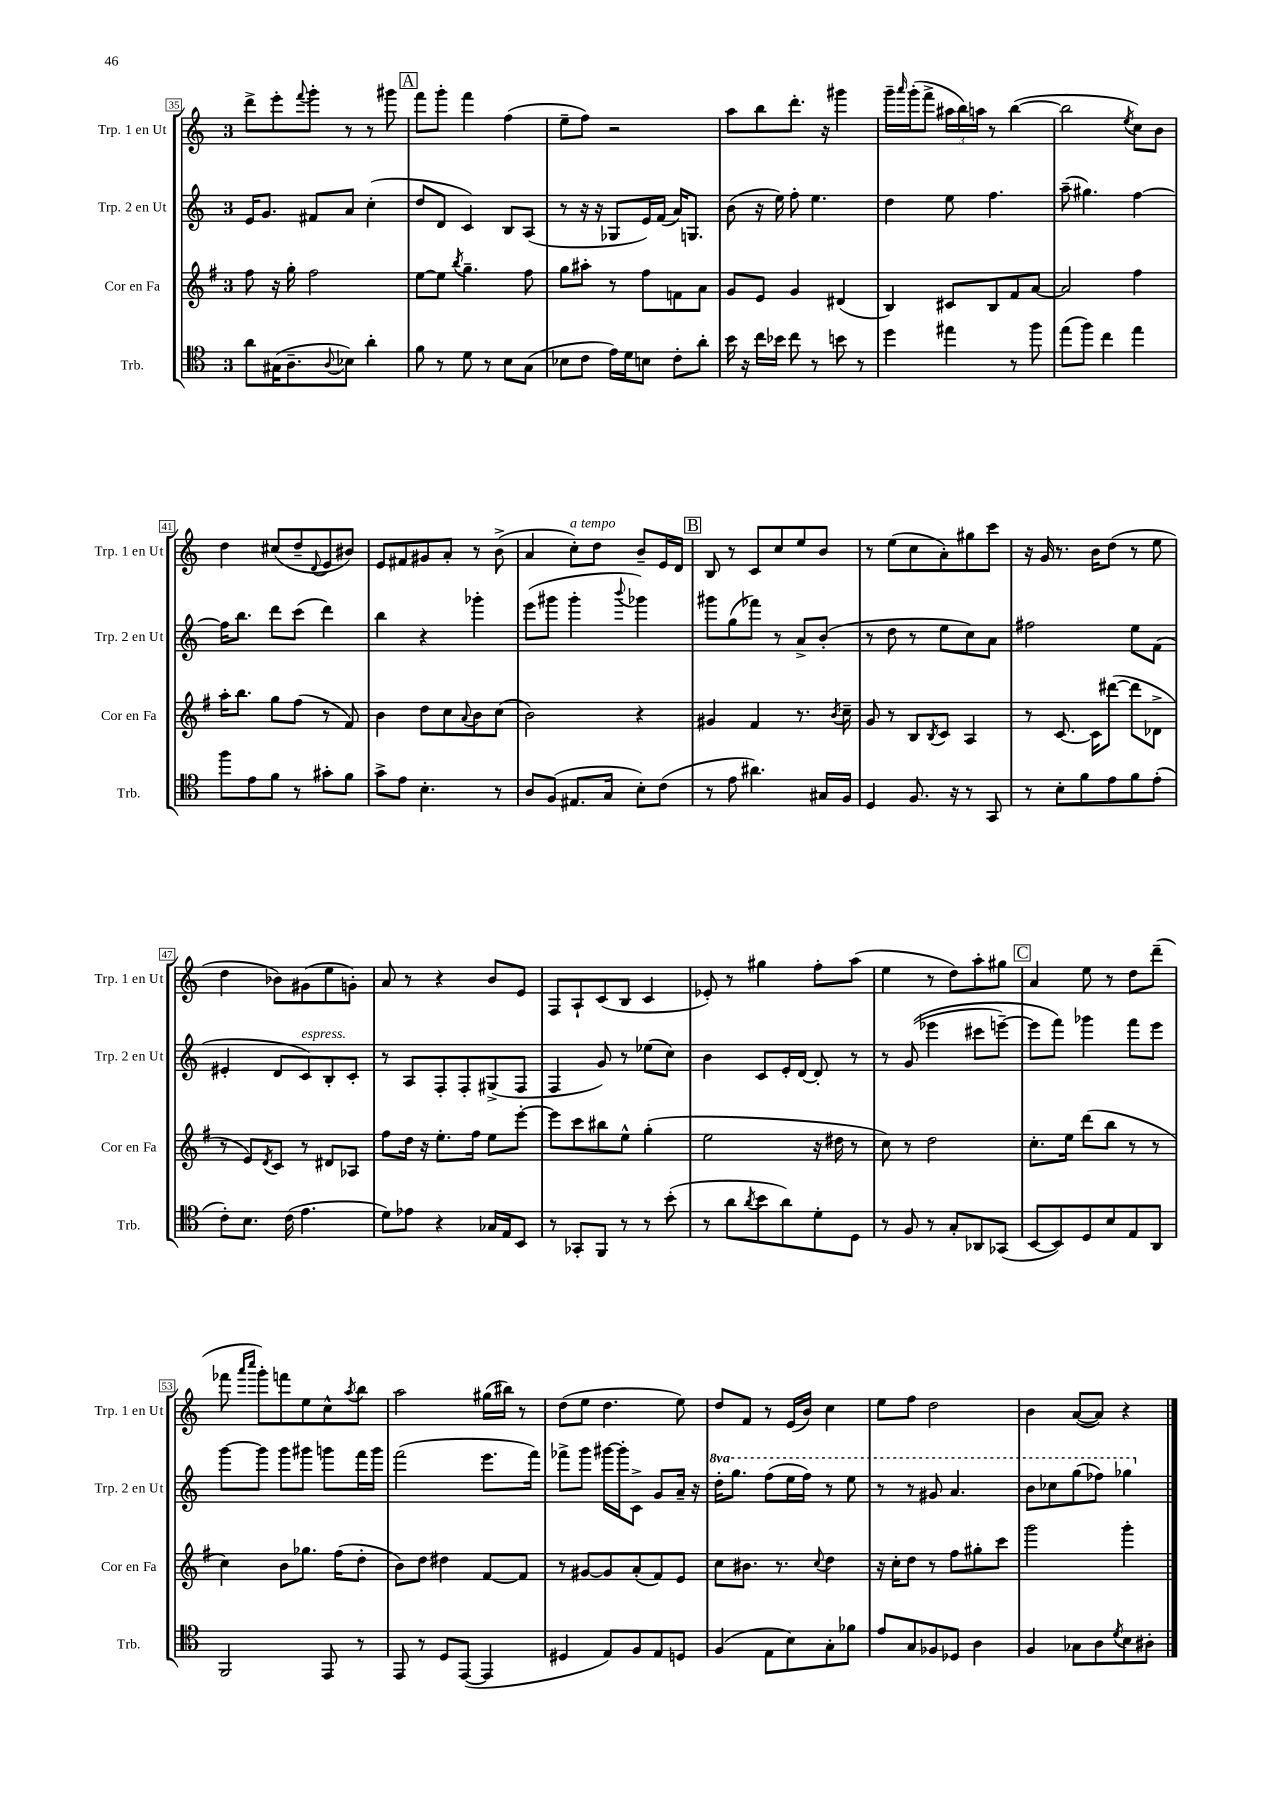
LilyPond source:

<<
\new StaffGroup <<
\new Staff = "s0" \with { instrumentName = "Trp. 1 en Ut" shortInstrumentName = "Trp. 1 en Ut" } {
    \clef treble \key c \major \once \override Staff.TimeSignature.style = #'single-digit \time 3/4
    d'''8-> e'''8-. \appoggiatura { f'''8 } g'''8-. r8 r8 gis'''8 |
    \mark \markup { \box "A" } f'''8 g'''8-. f'''4 f''4( |
    e''8-- f''8) r2 |
    a''8 b''8 d'''8.-. r16 gis'''4 |
    g'''16-- \grace { a'''16 } g'''16-.( f'''8-> \tuplet 3/2 { ais''16 b''16) a''16 } r8 b''4~( |
    b''2 \acciaccatura { e''8 } c''8) b'8 |
    d''4 cis''8( d''8-- \appoggiatura { d'8 } e'8 bis'8) |
    e'8 fis'8 gis'8 a'8-. r8 b'8->( |
    a'4 c''8-.^\markup { \italic "a tempo" }) d''8 b'8-- e'16 d'16 |
    \mark \markup { \box "B" } b8 r8 c'8 c''8 e''8 b'8 |
    r8 e''8( c''8 a'8-.) gis''8 c'''8 |
    r16 g'16 r8. b'16 d''8( r8 e''8 |
    d''4 bes'8) gis'8( e''8 g'8-.) |
    a'8 r8 r4 b'8 e'8 |
    f8 a8-! c'8( b8 c'4 |
    ees'8-.) r8 gis''4 f''8-. a''8( |
    e''4 r8 d''8) a''8-. gis''8 |
    \mark \markup { \box "C" } a'4 e''8 r8 d''8 d'''8--( |
    fes'''8 \grace { a'''16 c''''16 } g'''8-.) f'''8 e''8 c''8-^ \acciaccatura { a''8 } b''8 |
    a''2 gis''16( bis''16) r8 |
    d''8( e''8 d''4. e''8) |
    d''8 f'8 r8 e'16( b'16) c''4 |
    e''8 f''8 d''2 |
    b'4 a'8~( a'8) r4 \bar "|." |
}
\new Staff = "s1" \with { instrumentName = "Trp. 2 en Ut" shortInstrumentName = "Trp. 2 en Ut" } {
    \clef treble \key c \major \once \override Staff.TimeSignature.style = #'single-digit \time 3/4 \set Staff.ottavationMarkups = #ottavation-simple-ordinals
    e'16 g'8. fis'8 a'8 c''4-.( |
    \mark \markup { \box "A" } d''8 d'8 c'4) b8 a8( |
    r8 r16 r16 ges8 e'16) f'16( a'16) g8. |
    b'8( r16 e''16) f''8-. e''4. |
    d''4 e''8 f''4. |
    a''8--( gis''4.) f''4~ |
    f''16 b''8. d'''8 c'''8( d'''4) |
    b''4 r4 ges'''4-. |
    e'''8( gis'''8 gis'''4-. \appoggiatura { b'''8 } ges'''4) |
    \mark \markup { \box "B" } gis'''8 g''8( fes'''8) r8 a'8-> b'8-.( |
    r8 d''8 r8 e''8 c''8) a'8 |
    fis''2 e''8 f'8( |
    eis'4-. d'8 c'8^\markup { \italic "espress." }) b8-. c'8-. |
    r8 a8 f8-. f8-. gis8->( f8 |
    f4 g'8) r8 ees''8( c''8) |
    b'4 c'8 e'16-. d'16~ d'8-. r8 |
    r8 g'8(\( ees'''4 cis'''8 e'''8~--) |
    \mark \markup { \box "C" } e'''8 f'''8\) ges'''4 f'''8 e'''8 |
    g'''8~ g'''8 g'''8 gis'''8 g'''8 f'''16 g'''16 |
    f'''2( e'''8. f'''16) |
    fes'''8-> g'''8 gis'''16~ gis'''16-. c'8-> g'8 a'16-- r16 |
    \ottava #1 d'''16-. g'''8. f'''8( e'''16 f'''16) r8 e'''8 |
    r8 r8 gis''8 a''4. |
    b''8 ces'''8 g'''8( fes'''8) ges'''4 \ottava #0 \bar "|." |
}
\new Staff = "s2" \with { instrumentName = "Cor en Fa" shortInstrumentName = "Cor en Fa" } {
    \clef treble \key g \major \once \override Staff.TimeSignature.style = #'single-digit \time 3/4
    fis''8 r16 g''16-. fis''2 |
    \mark \markup { \box "A" } e''8~ e''8 \acciaccatura { b''8 } g''4.-- fis''8 |
    g''8 ais''8-. r8 fis''8 f'8 a'8 |
    g'8 e'8 g'4 dis'4( |
    b4) cis'8 b8 fis'8 a'8~ |
    a'2 fis''4 |
    a''16-. b''8. g''8 fis''8( r8 fis'8) |
    b'4 d''8 c''8 \appoggiatura { a'8 } b'8 c''8( |
    b'2) r4 |
    \mark \markup { \box "B" } gis'4 fis'4 r8. \acciaccatura { b'8 } c''16-- |
    g'8 r8 b8 \acciaccatura { b8 } c'8 a4 |
    r8 c'8.~ c'16 dis'''8~( dis'''8 des'8-> |
    r8 e'8) \acciaccatura { d'8 } c'8 r8 dis'8 aes8 |
    fis''8 d''16 r16 e''8.-. fis''16 e''8 e'''8~-. |
    e'''8 c'''8 bis''8 e''8-^ g''4-.( |
    e''2 r16 dis''16 r8 |
    c''8) r8 d''2 |
    \mark \markup { \box "C" } c''8.-. e''16 d'''8( b''8 r8 r8 |
    c''4) b'8 ges''8. fis''16( d''8-. |
    b'8) d''8 dis''4 fis'8~ fis'8 |
    r8 gis'8~ gis'8 a'8-.( fis'8) e'8 |
    c''8 bis'8. r8. \appoggiatura { c''8 } d''4 |
    r16 c''16-. d''8 r8 fis''8 gis''8-. c'''8 |
    g'''2 g'''4-. \bar "|." |
}
\new Staff = "s3" \with { instrumentName = "Trb." shortInstrumentName = "Trb." } {
    \clef tenor \key c \major \once \override Staff.TimeSignature.style = #'single-digit \time 3/4
    a'8 gis16( a8.-- \appoggiatura { a8 } bes8) a'4-. |
    \mark \markup { \box "A" } f'8 r8 d'8 r8 b8 g8( |
    bes8 c'8 e'16) d'16 b8 c'8-. a'8-. |
    b'16 r16 c''16 bes'16 c''8 r8 b'8 r8 |
    d''4 eis''4 r8 f''8 |
    e''8( f''8) c''4 e''4 |
    f''8 e'8 f'8 r8 gis'8-. f'8 |
    g'8-> e'8 b4.-. r8 |
    a8 f8( eis8. g16 b8-.) c'8( |
    \mark \markup { \box "B" } r8 e'8 ais'4.) gis16 f16 |
    d4 f8. r16 r8 g,8 |
    r8 b8-. f'8 e'8 f'8 e'8-.( |
    c'8-.) b8. c'16( e'4. |
    d'8) ees'8 r4 ges16 e16 b,8 |
    r8 ges,8-. f,8 r8 r8 b'8-.( |
    r8 a'8 \acciaccatura { a'8 } b'8 a'8) d'8-. d8 |
    r8 f8 r8 g8-. aes,8 ges,8( |
    \mark \markup { \box "C" } b,8~ b,8) d8 b8 e8 a,8 |
    f,2 e,8 r8 |
    e,8 r8 d8 e,8~( e,4 |
    dis4 e8) f8 e8 d8 |
    f4( e8 b8) g8-. fes'8 |
    e'8 g8 fes8 des8 a4 |
    f4 ges8 a8 \acciaccatura { d'8 } b8 ais8-. \bar "|." |
}
>>
>>
\layout { \context { \Score currentBarNumber = #35 \override BarNumber.stencil = #(make-stencil-boxer 0.1 0.3 ly:text-interface::print) } }
